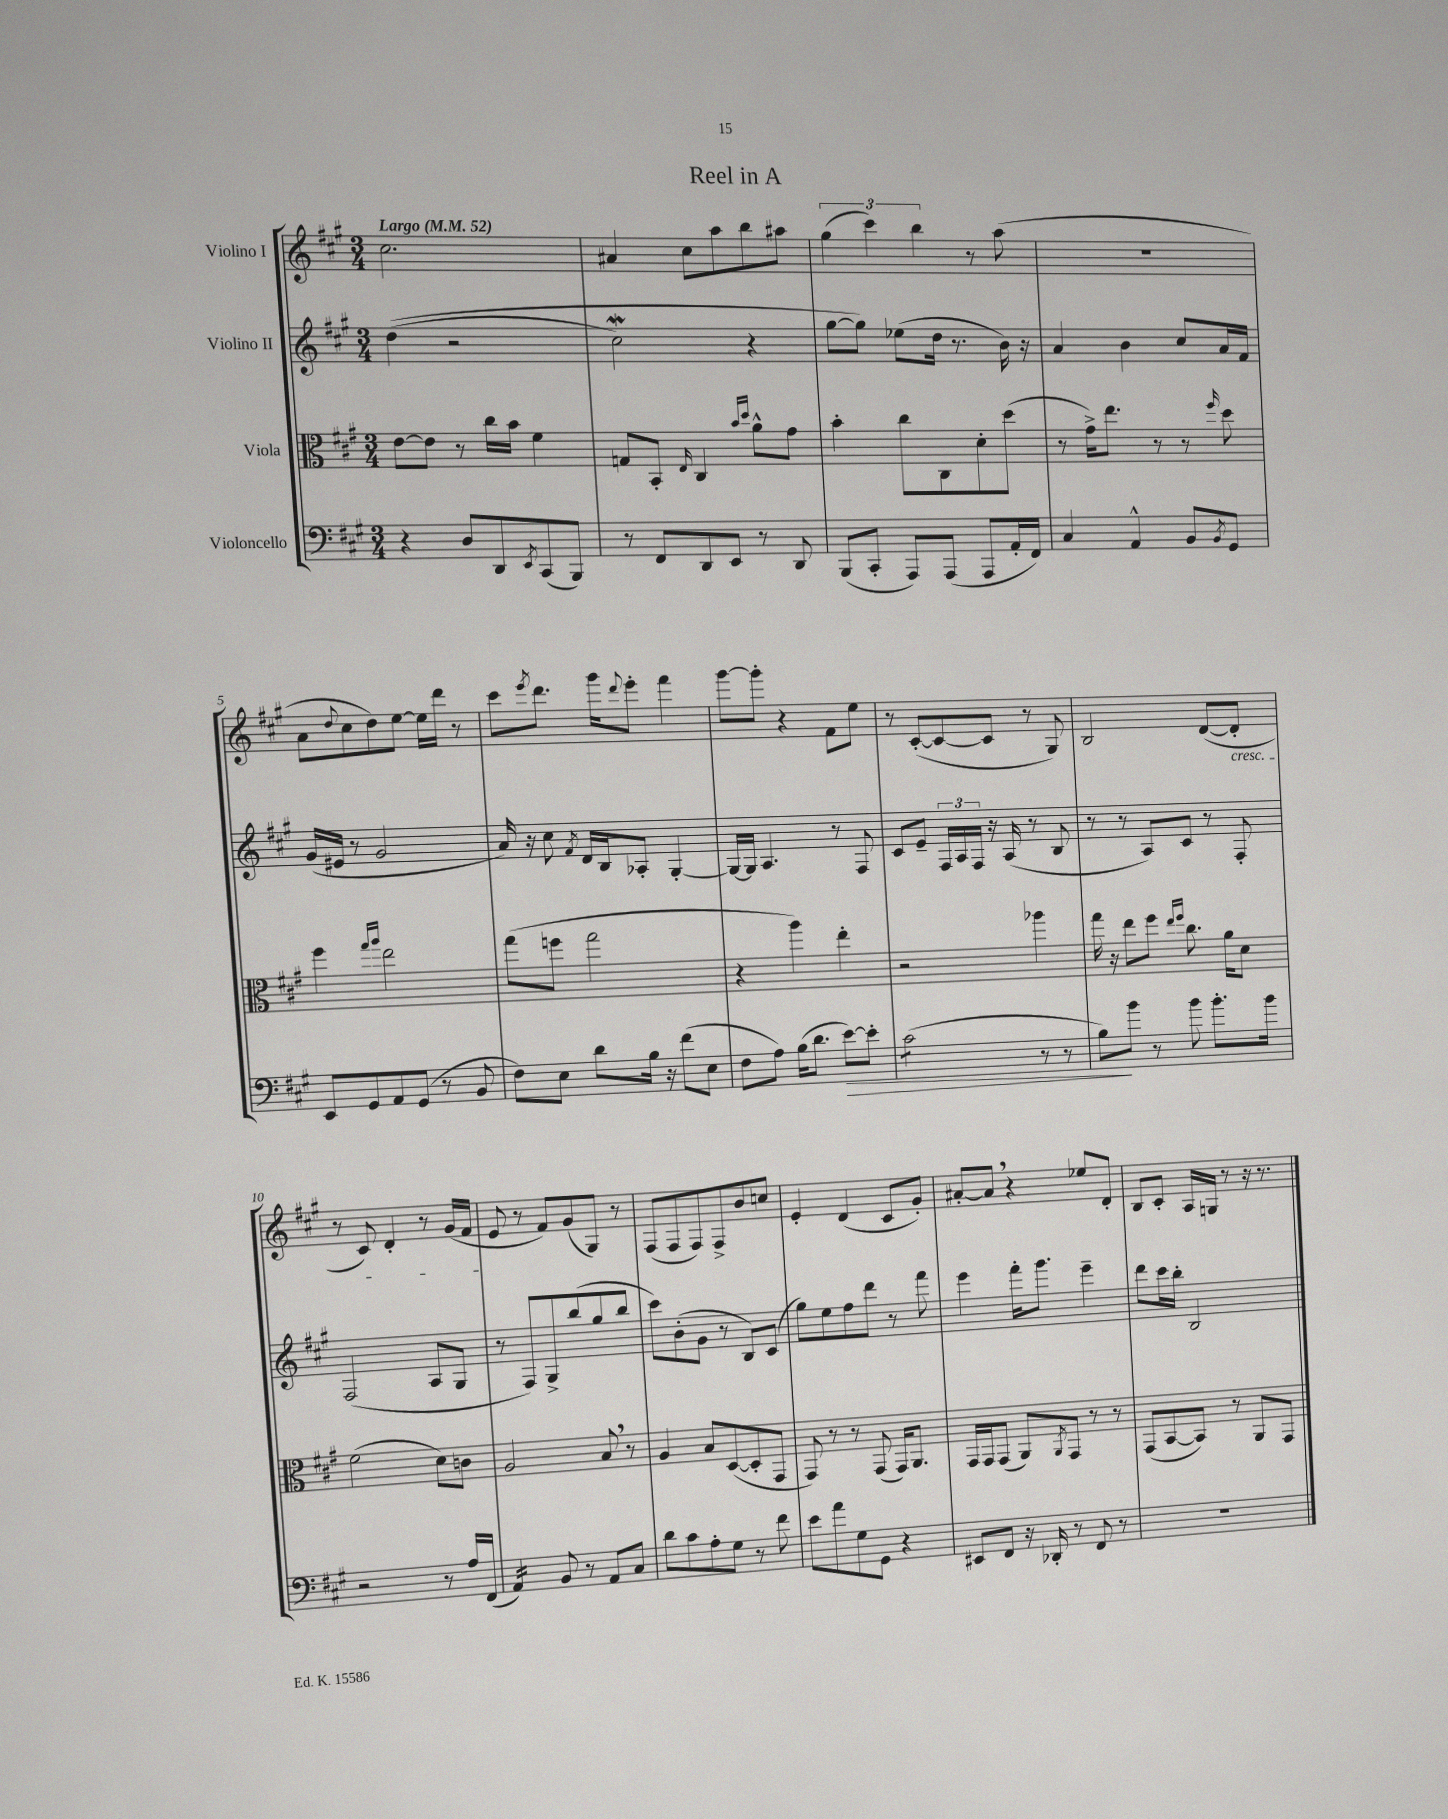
\header { title = "Reel in A" }
<<
\new StaffGroup <<
\new Staff = "s0" \with { instrumentName = "Violino I" } {
    \clef treble \key a \major \numericTimeSignature \time 3/4 \tempo "Largo" 4 = 52
    cis''2. |
    ais'4 cis''8 a''8 b''8 ais''8 |
    \tuplet 3/2 { gis''4( cis'''4) b''4 } r8 a''8( |
    R2. |
    a'8 \appoggiatura { d''8 } cis''8 d''8) e''8~ e''16 d'''16 r8 |
    cis'''8 \acciaccatura { e'''8 } d'''8. gis'''16 \appoggiatura { d'''8 } e'''8-. fis'''4 |
    gis'''8~ gis'''8-. r4 fis'8 e''8 |
    r8 cis'8~-.( cis'8~ cis'8 r8 gis8) |
    b2 d'8~( d'8-.\cresc |
    r8 cis'8) d'4-. r8 gis'16( fis'16 |
    e'8\! r8 fis'8) gis'8( gis8) r8 |
    fis8( fis8 fis8) fis8-> b'8 c''8 |
    e'4-. d'4( cis'8 gis'8-.) |
    ais'8~-. ais'8 \breathe r4 ees''8 d'8-. |
    b8 cis'8-. a16 g16 r8 r16 r8. \bar "|." |
}
\new Staff = "s1" \with { instrumentName = "Violino II" } {
    \clef treble \key a \major \numericTimeSignature \time 3/4
    d''4(\( r2 |
    cis''2\mordent) r4 |
    gis''8~ gis''8\) ees''8( d''16 r8. b'16) r16 |
    a'4 b'4 cis''8 a'16 fis'16 |
    gis'16( eis'16 r8 gis'2 |
    a'16) r16 cis''8 \acciaccatura { fis'8 } d'16 b16 aes8-. gis4~-. |
    gis16~ gis16 a4. r8 fis8 |
    cis'8 e'8-- \tuplet 3/2 { fis16 a16 fis16 } r16 a16( r8 b8 |
    r8 r8 a8) cis'8 r8 fis8-. |
    fis2( a8 gis8 |
    r8 fis8) gis8-> b''8( gis''8 b''8 |
    cis'''8) b'8-.( gis'8 r8 b8) cis'8( |
    gis''8) e''8 fis''8 d'''8 r8 fis'''8 |
    e'''4 fis'''16-. gis'''8. e'''4-- |
    d'''8 cis'''16 b''16-. b2 \bar "|." |
}
\new Staff = "s2" \with { instrumentName = "Viola" } {
    \clef alto \key a \major \numericTimeSignature \time 3/4
    e'8~ e'8 r8 cis''16 b'16 fis'4 |
    g8 b,8-. \grace { e16 } cis4 \grace { b'16 d''16 } a'8-^ gis'8 |
    b'4-. cis''8 cis8 d'8-. d''8( |
    r8 gis'16->) e''8. r8 r8 \grace { fis''16 } d''8 |
    fis''4 \grace { gis''16 a''16 } e''2 |
    gis''8( f''8 gis''2 |
    r4 a''4) e''4-. |
    r2 aes''4 |
    gis''16 r16 e''8 fis''8 \grace { e''16 fis''16 } cis''8. a'16 d'8 |
    fis'2( d'8) c'8 |
    a2 b8 \breathe r8 |
    a4 b8 d8~( d8-. gis,8 |
    gis,8) r8 r8 gis,8( gis,16) a,8. |
    gis,16 gis,16 gis,8( a,8) \acciaccatura { a,8 } gis,8 r8 r8 |
    gis,8( b,8~ b,8) r8 a,8 gis,8 \bar "|." |
}
\new Staff = "s3" \with { instrumentName = "Violoncello" } {
    \clef bass \key a \major \numericTimeSignature \time 3/4
    r4 d8 d,8 \acciaccatura { e,8 } cis,8( b,,8) |
    r8 fis,8 d,8 e,8 r8 d,8 |
    b,,8( cis,8-. a,,8) a,,8( a,,8 a,16-. fis,16) |
    cis4 a,4-^ b,8 \acciaccatura { b,8 } gis,8 |
    e,8 gis,8 a,8 gis,8( r8 b,8 |
    fis8) e8 d'8 b16 r16 fis'8( e8 |
    fis8 a8) b16( d'8. e'8~\>) e'8-. |
    cis'2:8( r8 r8 |
    b8\!) b'8 r8 b'8 b'8.-. b'16 |
    r2 r8 a16 fis,16( |
    a,4:16) b,8 r8 a,8 cis8 |
    d'8 cis'8 a8-. gis8 r8 fis'8 |
    e'8 a'8 gis8 gis,8 r4 |
    eis,8 fis,8 r16 des,16-. r8 fis,8 r8 |
    R2. \bar "|." |
}
>>
>>
